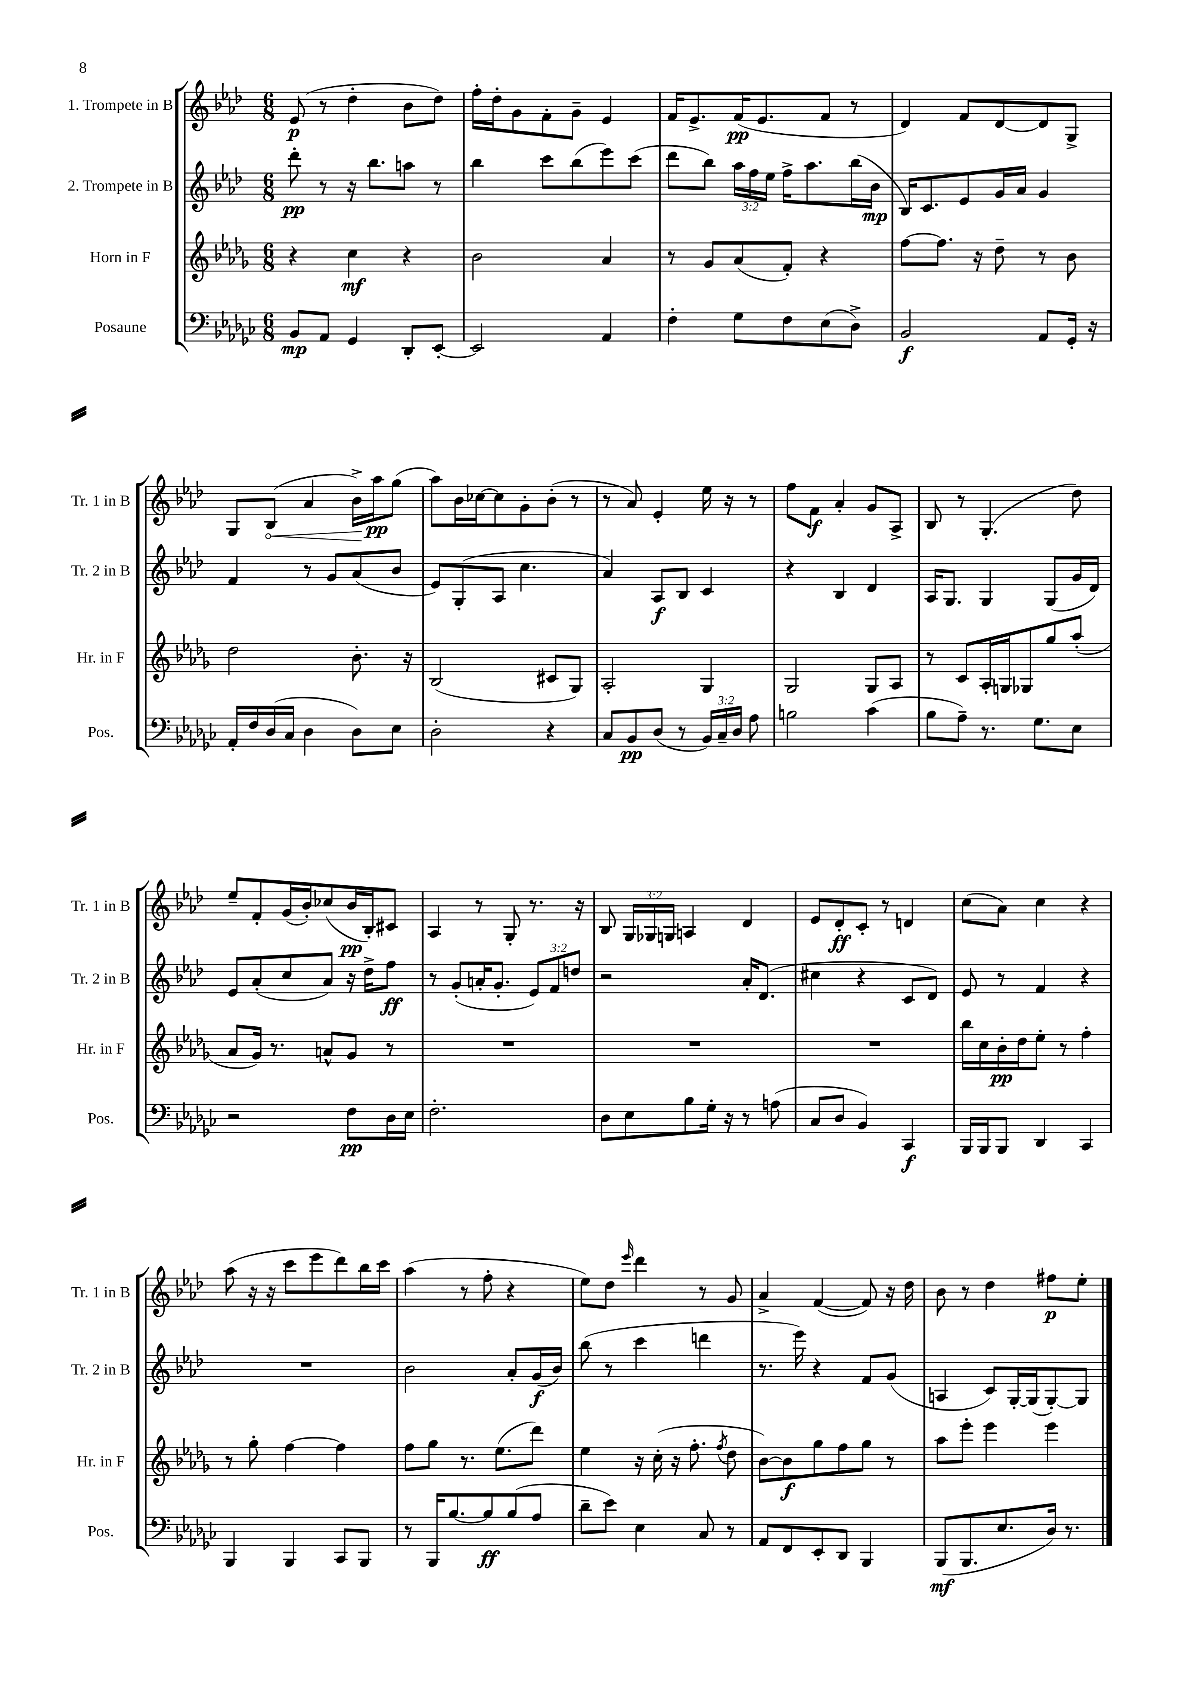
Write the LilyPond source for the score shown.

<<
\new StaffGroup <<
\new Staff = "s0" \with { instrumentName = "1. Trompete in B" shortInstrumentName = "Tr. 1 in B" } {
    \clef treble \key aes \major \numericTimeSignature \time 6/8 \override Staff.TupletNumber.text = #tuplet-number::calc-fraction-text
    \autoBeamOff ees'8\p( r8 des''4-. bes'8[ des''8]) |
    f''16[-. des''16-. g'8 f'8-. g'8]-- ees'4 |
    f'16[ ees'8.-> f'16\pp( ees'8. f'8] r8 |
    des'4) f'8[ des'8~ des'8 g8]-> |
    g8[ \once \override Hairpin.circled-tip = ##t bes8]\<( aes'4 bes'16[->\!) aes''16\pp g''8]( |
    aes''8[) bes'16 ces''16~ ces''8 g'8-. bes'8]-.( r8 |
    r8 aes'8) ees'4-. ees''16 r16 r8 |
    f''8[ f'8]\f aes'4-. g'8[ aes8]-> |
    bes8 r8 g4.-.( des''8) |
    ees''8[-- f'8-. g'16( bes'16-.) ces''8( bes'16\pp bes16-.) cis'8] |
    aes4 r8 g8-. r8. r16 |
    bes8 \tuplet 3/2 { g16[ ges16 g16] } a4 des'4 |
    ees'8[ des'8-.\ff c'8]-. r8 d'4 |
    c''8[( aes'8]) c''4 r4 |
    aes''8( r16 r16 c'''8[ ees'''8 des'''8) bes''16 c'''16] |
    aes''4( r8 f''8-. r4 |
    ees''8[) des''8] \grace { ees'''16 } des'''4 r8 g'8 |
    aes'4-> f'4~( f'8) r16 des''16 |
    bes'8 r8 des''4 fis''8[\p ees''8]-. \bar "|." |
}
\new Staff = "s1" \with { instrumentName = "2. Trompete in B" shortInstrumentName = "Tr. 2 in B" } {
    \clef treble \key aes \major \numericTimeSignature \time 6/8 \override Staff.TupletNumber.text = #tuplet-number::calc-fraction-text
    \autoBeamOff des'''8-.\pp r8 r16 bes''8.[ a''8] r8 |
    bes''4 c'''8[ bes''8( ees'''8) c'''8]( |
    des'''8[ bes''8]) \tuplet 3/2 { aes''16[ f''16 ees''16] } f''16[-> aes''8. bes''16( bes'16]\mp |
    bes16[) c'8. ees'8 g'16 aes'16] g'4 |
    f'4 r8 g'8[ aes'8( bes'8] |
    ees'8[) g8-.( aes8] c''4. |
    aes'4) aes8[\f bes8] c'4 |
    r4 bes4 des'4 |
    aes16[ g8.] g4 g8[( g'16 des'16]) |
    ees'8[ aes'8-.( c''8 aes'8]) r16 des''16[-> f''8]\ff |
    r8 g'8[-.( a'16-. g'8.]-. \tuplet 3/2 { ees'8[) f'8 d''8] } |
    r2 aes'16[-. des'8.]( |
    cis''4 r4 c'8[ des'8]) |
    ees'8 r8 f'4 r4 |
    R2. |
    bes'2 aes'8[-. g'16\f( bes'16]) |
    bes''8( r8 c'''4 d'''4 |
    r8. ees'''16) r4 f'8[ g'8]( |
    a4 c'8[) g16~-. g16( g8~-.) g8] \bar "|." |
}
\new Staff = "s2" \with { instrumentName = "Horn in F" shortInstrumentName = "Hr. in F" } {
    \clef treble \key des \major \numericTimeSignature \time 6/8
    \autoBeamOff r4 c''4\mf r4 |
    bes'2 aes'4 |
    r8 ges'8[ aes'8( f'8]-.) r4 |
    f''8[~ f''8.] r16 des''8-- r8 bes'8 |
    des''2 bes'8.-. r16 |
    bes2( cis'8[ ges8]) |
    aes2-. ges4 |
    ges2 ges8[ aes8] |
    r8 c'8[ aes16-. g16 ges8 ges''8 aes''8]-.( |
    aes'8[ ges'16]) r8. a'8[-^ ges'8] r8 |
    R2. |
    R2. |
    R2. |
    bes''16[ c''16 bes'16-.\pp des''16 ees''8]-. r8 f''4-. |
    r8 ges''8-. f''4~ f''4 |
    f''8[ ges''8] r8. ees''8.[( des'''8]) |
    ees''4 r16 c''16-.( r16 f''8.-. \acciaccatura { f''8 } des''8 |
    bes'8[~) bes'8\f ges''8 f''8 ges''8] r8 |
    aes''8[ ees'''8]-. ees'''4 ees'''4 \bar "|." |
}
\new Staff = "s3" \with { instrumentName = "Posaune" shortInstrumentName = "Pos." } {
    \clef bass \key ges \major \numericTimeSignature \time 6/8 \override Staff.TupletNumber.text = #tuplet-number::calc-fraction-text
    \autoBeamOff bes,8[\mp aes,8] ges,4 des,8[-. ees,8]~-. |
    ees,2 aes,4 |
    f4-. ges8[ f8 ees8( des8]->) |
    bes,2\f aes,8[ ges,16]-. r16 |
    aes,16[-. f16 des16( ces16] des4 des8[) ees8] |
    des2-. r4 |
    ces8[ bes,8\pp des8]( r8 \tuplet 3/2 { bes,16[) ces16-- des16] } aes8 |
    b2 ces'4( |
    bes8[ aes8]--) r8. ges8.[ ees8] |
    r2 f8[\pp des16 ees16] |
    f2.-. |
    des8[ ees8 bes8 ges16]-. r16 r8 a8( |
    ces8[ des8] bes,4) ces,4\f |
    bes,,16[ bes,,16 bes,,8] des,4 ces,4 |
    bes,,4 bes,,4 ces,8[ bes,,8] |
    r8 bes,,16[ bes8.~ bes8\ff bes8( aes8] |
    des'8[-- ees'8]) ees4 ces8 r8 |
    aes,8[ f,8 ees,8-. des,8] bes,,4 |
    bes,,8[\mf( bes,,8. ees8. des16]) r8. \bar "|." |
}
>>
>>
\layout { \context { \Score \remove "Bar_number_engraver" } }
